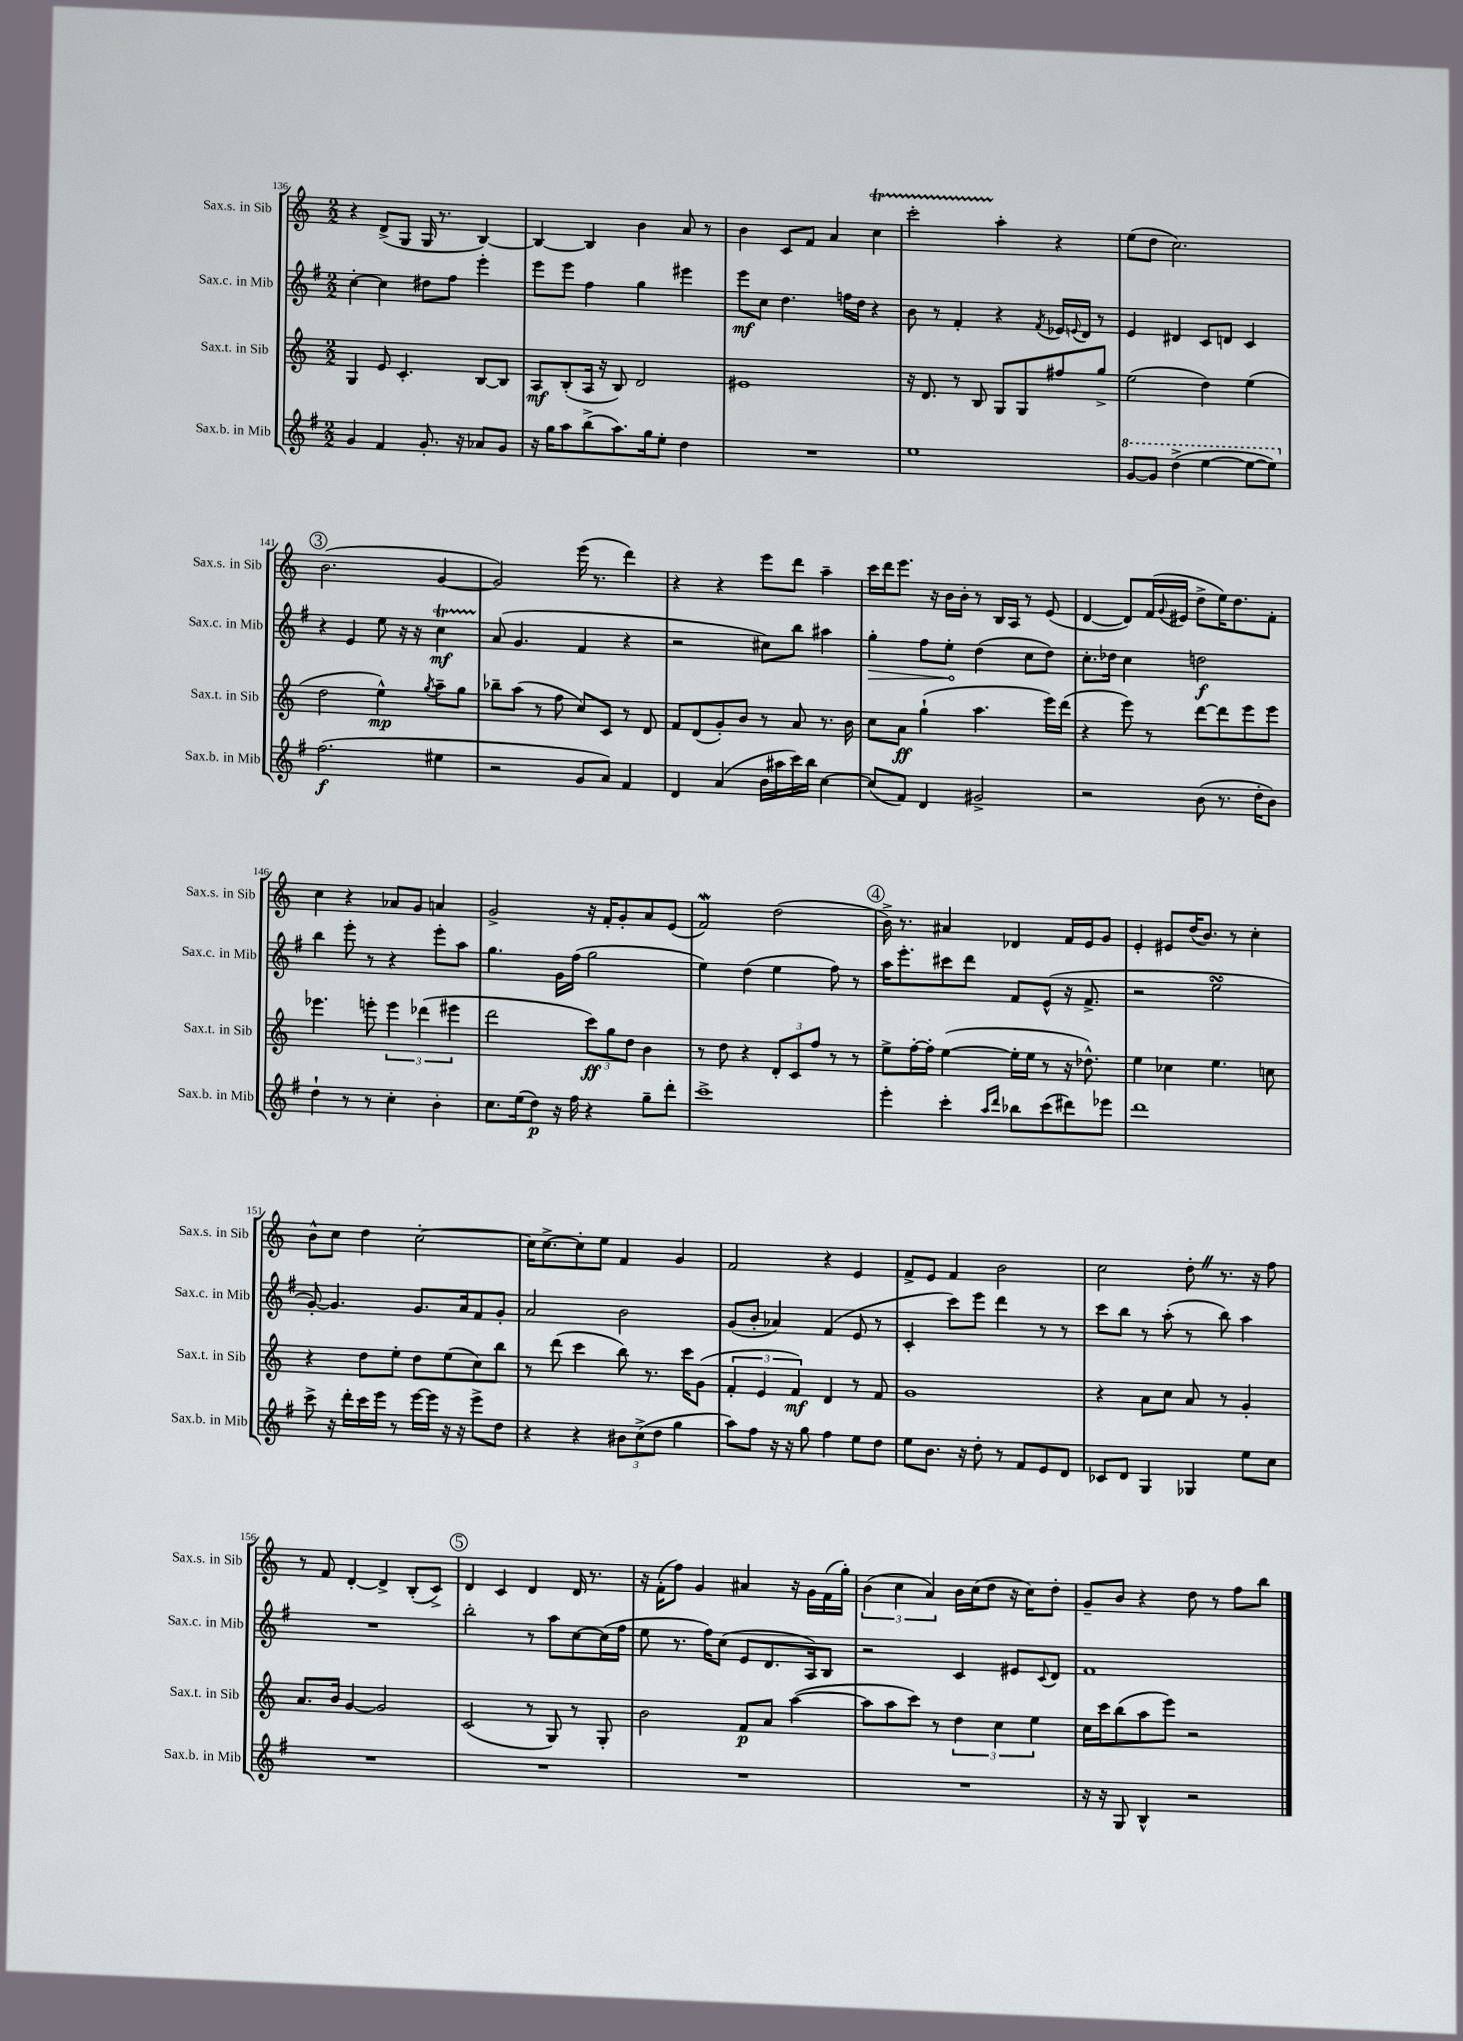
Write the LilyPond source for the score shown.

<<
\new StaffGroup <<
\new Staff = "s0" \with { instrumentName = "Sax.s. in Sib" shortInstrumentName = "Sax.s. in Sib" } {
    \clef treble \key c \major \numericTimeSignature \time 2/2
    r4 d'8->( g8 g16 r8. b4~) |
    b4~ b4 b'4 a'8 r8 |
    b'4 c'8 f'8 a'4 c''4\startTrillSpan |
    c'''2-. a''4-.\stopTrillSpan r4 |
    e''8( d''8 c''2.) |
    \mark \markup { \circle "3" } b'2.( g'4~ |
    g'2) e'''16( r8. d'''4) |
    r4 r4 e'''8 d'''8 a''4-- |
    c'''16 d'''16 e'''8. r16 b'16 b'16-. r8 b16 a16 r8 e'8( |
    d'4~ d'8) f'16( \appoggiatura { g'8 } eis'16 d''8-> e''16) d''8. f'8-. |
    c''4 r4 aes'8 g'8 a'4 |
    g'2-> r16 f'16-. g'8-. a'8 e'8( |
    f'2\mordent) d''2( |
    \mark \markup { \circle "4" } b'16->) r8. ais'4 des'4 f'16 e'16 g'8 |
    e'4-. eis'8 d''16( b'8.) r8 c''4-. |
    b'8-^ c''8 d''4 c''2~-. |
    c''16 c''8.~-> c''8-. e''8 f'4 g'4 |
    f'2 r4 e'4 |
    f'8-> e'8 f'4 b'2 |
    c''2 d''8-. \once \override BreathingSign.text = \markup { \musicglyph "scripts.caesura.straight" } \breathe r8. r16 f''8 |
    r8 f'8 d'4~-. d'4-> b8-.( c'8->) |
    \mark \markup { \circle "5" } d'4 c'4 d'4 d'16 r8. |
    r16 f'16-.( f''8) g'4 ais'4 r16 g'16 f'16( g''16-.) |
    \tuplet 3/2 { b'4( c''4 a'4) } b'16 c''16( d''8 r16 c''16) d''8-. |
    g'8-- b'8 r4 d''8 r8 f''8 b''8 \bar "|." |
}
\new Staff = "s1" \with { instrumentName = "Sax.c. in Mib" shortInstrumentName = "Sax.c. in Mib" } {
    \clef treble \key g \major \numericTimeSignature \time 2/2
    c''4~-. c''4 dis''8 fis''8 e'''4-. |
    e'''8 e'''8 fis''4 g''4 eis'''4 |
    e'''8\mf c''8 d''4. f''16 d''16 r4 |
    b'8 r8 fis'4-. r4 \acciaccatura { fis'8 } ees'16 \appoggiatura { e'8 } d'16 r8 |
    e'4 dis'4 c'8 d'8 c'4 |
    \mark \markup { \circle "3" } r4 e'4 e''8 r16 r16 c''4\startTrillSpan\mf |
    a'8\stopTrillSpan( g'4. fis'4 r4 |
    r2 cis''8) b''8 ais''4 |
    \once \override Hairpin.circled-tip = ##t g''4-.\> fis''8 e''8-.\! d''4( c''8 d''8) |
    c''8.-. des''16 c''4 d''2\f |
    b''4 e'''8-. r8 r4 e'''8-. a''8 |
    g''4. g'16 fis''16( g''2 |
    e''4) d''4( e''4 fis''8) r8 |
    \mark \markup { \circle "4" } a''16 e'''8.-. cis'''8 d'''8 fis'8 e'8-^( r16 fis'8.-> |
    r2 e''2\turn |
    g'8~-.) g'4. g'8. a'16 fis'8 g'8-. |
    a'2 b'2 |
    g'8( b'8-. aes'4) fis'4( e'8 r8 |
    c'4-. c'''8) e'''8 d'''4 r8 r8 |
    c'''8 b''8 r8 a''8-.( r8 b''8) a''4 |
    R1 |
    \mark \markup { \circle "5" } b''2-. r8 a''8 c''8~ c''16( fis''16 |
    e''8 r8. fis''16) c''8( e'8 d'8. a16) b8 |
    r2 c'4 eis'8 \appoggiatura { c'8 } d'8 |
    fis'1 \bar "|." |
}
\new Staff = "s2" \with { instrumentName = "Sax.t. in Sib" shortInstrumentName = "Sax.t. in Sib" } {
    \clef treble \key c \major \numericTimeSignature \time 2/2
    g4 e'8 c'4.-. b8~ b8 |
    a8\mf b8-.( a16 r16 b8) d'2 |
    eis'1 |
    r16 d'8. r8 b8 g8 g8 fis''8 g''8-> |
    e''2( d''4) e''4( |
    \mark \markup { \circle "3" } d''2 e''4-^\mp) \acciaccatura { g''8 } a''8-- g''8 |
    bes''8-- a''8( r8 f''8 c''8) c'8 r8 d'8 |
    f'8 d'8( g'8-.) b'8 r8 a'8 r8. b'16 |
    c''8 a'8\ff g''4-!( a''4. e'''16) d'''16( |
    r4 e'''8) r8 d'''8~ d'''8 e'''8 e'''8 |
    ees'''4. e'''8-. \tuplet 3/2 { e'''4 des'''4( eis'''4 } |
    d'''2 \tuplet 3/2 { c'''8\ff) g''8 d''8 } b'4 |
    r8 d''8 r4 \tuplet 3/2 { d'8-. c'8 f''8 } r8 r8 |
    \mark \markup { \circle "4" } e''8-> f''16~-. f''16-. e''4~( e''16-. e''16 r8 r16 des''8.-^) |
    e''4 ces''4 e''4. c''8 |
    r4 d''8 e''8-. d''8 e''8( c''8) b''8 |
    r8 d'''8( c'''4 b''8) r8. c'''16 g'8( |
    \tuplet 3/2 { f'4-. e'4 f'4\mf) } d'4 r8 f'8 |
    g'1 |
    r4 a'8 c''8 a'8 r8 g'4-. |
    a'8. b'16 g'4~ g'2 |
    \mark \markup { \circle "5" } c'2( r8 g8) r8 g8-. |
    b'2 f'8\p a'8 a''4~( |
    a''8 a''8 c'''8) r8 \tuplet 3/2 { d''4 c''4 e''4 } |
    c''16 c'''16 b''8( a''8 e'''8) r2 \bar "|." |
}
\new Staff = "s3" \with { instrumentName = "Sax.b. in Mib" shortInstrumentName = "Sax.b. in Mib" } {
    \clef treble \key g \major \numericTimeSignature \time 2/2
    g'4 fis'4 g'8.-. r16 aes'8 g'8 |
    r16 g''16 a''8 b''8->( a''8.) g''16 e''8-. d''4 |
    R1 |
    e''1 |
    \ottava #1 g''8~ g''8 d'''4->( e'''4~ e'''8~ e'''8) \ottava #0 |
    \mark \markup { \circle "3" } fis''2.\f( eis''4 |
    r2 g'8 a'8) fis'4 |
    d'4 a'4( b'16 ais''16 c'''16) b''16 c''4~ |
    c''8( fis'8) d'4 gis'2-> |
    r2 b'8( r8. d''16-. b'8) |
    d''4-! r8 r8 c''4-. b'4-. |
    c''8. e''16( d''8\p) r16 fis''16 r4 g''8-- d'''8-. |
    c'''1-> |
    \mark \markup { \circle "4" } e'''4-. c'''4-. \grace { a''16 d'''16 } bes''8 c'''8( dis'''8) ees'''8 |
    d'''1 |
    c'''8-> r16 d'''16-. c'''16 e'''16 r8 e'''16~ e'''16 r16 r16 e'''8-> d''8 |
    r4 r4 \tuplet 3/2 { bis'8 c''8->( d''8 } g''4 |
    a''8) fis''8 r16 r16 g''8 fis''4 e''8 d''8 |
    e''8 b'8. r16 d''8-. r8 fis'8 e'8 d'8 |
    ces'8 d'8 g4 ges4 e''8 c''8 |
    R1 |
    \mark \markup { \circle "5" } R1 |
    R1 |
    R1 |
    r16 r16 g8 b4-^ r2 \bar "|." |
}
>>
>>
\layout { \context { \Score currentBarNumber = #136 } }
